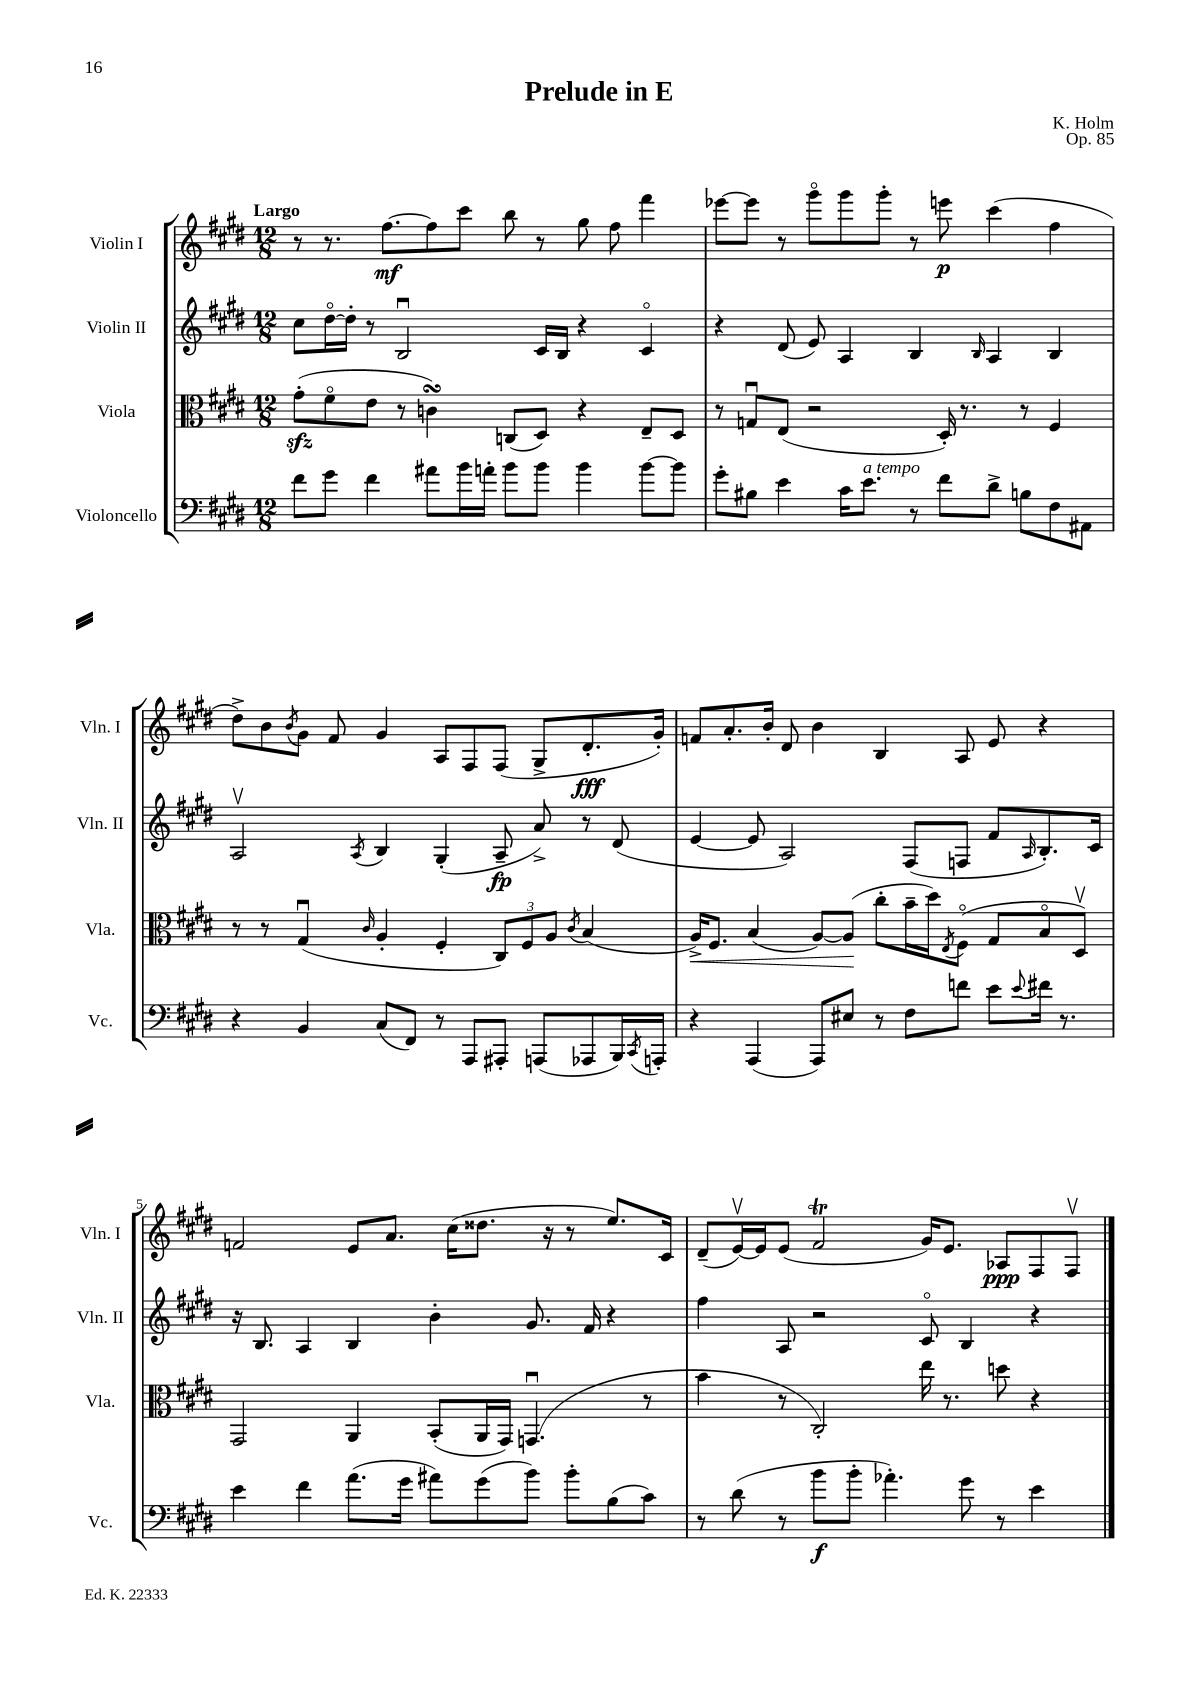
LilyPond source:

\header { title = "Prelude in E" composer = "K. Holm" opus = "Op. 85" }
<<
\new StaffGroup <<
\new Staff = "s0" \with { instrumentName = "Violin I" shortInstrumentName = "Vln. I" } {
    \clef treble \key e \major \numericTimeSignature \time 12/8 \tempo "Largo"
    r8 r8. fis''8.~\mf fis''8 cis'''8 b''8 r8 gis''8 fis''8 fis'''4 |
    ees'''8~ ees'''8 r8 gis'''8\flageolet gis'''8 gis'''8-. r8 e'''8\p cis'''4( fis''4 |
    dis''8->) b'8 \acciaccatura { b'8 } gis'8 fis'8 gis'4 a8 fis8 fis8( gis8-> dis'8.-.\fff gis'16-.) |
    f'8 a'8.-. b'16-. dis'8 b'4 b4 a8 e'8 r4 |
    f'2 e'8 a'8. cis''16( disis''8. r16 r8 e''8.) cis'16 |
    dis'8--( e'16~\upbow) e'16 e'8( fis'2\trill gis'16) e'8. aes8\ppp fis8 fis8\upbow \bar "|." |
}
\new Staff = "s1" \with { instrumentName = "Violin II" shortInstrumentName = "Vln. II" } {
    \clef treble \key e \major \numericTimeSignature \time 12/8
    cis''8 dis''16~\flageolet dis''16-. r8 b2\downbow cis'16 b16 r4 cis'4\flageolet |
    r4 dis'8( e'8) a4 b4 \grace { b16 } a4 b4 |
    a2\upbow \acciaccatura { a8 } b4 gis4-.( a8--\fp a'8->) r8 dis'8( |
    e'4~ e'8 a2) fis8( f8 fis'8 \grace { a16 } b8.-.) cis'16 |
    r16 b8. a4 b4 b'4-. gis'8. fis'16 r4 |
    fis''4 a8 r2 cis'8\flageolet b4 r4 \bar "|." |
}
\new Staff = "s2" \with { instrumentName = "Viola" shortInstrumentName = "Vla." } {
    \clef alto \key e \major \numericTimeSignature \time 12/8
    gis'8-.\sfz( fis'8\flageolet e'8 r8 c'4\turn) c8( dis8) r4 e8-- dis8 |
    r8 g8\downbow e8( r2 dis16-.) r8. r8 fis4 |
    r8 r8 gis4\downbow( \grace { cis'16 } a4-. fis4-. \tuplet 3/2 { cis8) fis8 a8 } \acciaccatura { cis'8 } b4( |
    a16->\<) fis8. b4( a8~) a8\!( cis''8-. b'16-- dis''16) \acciaccatura { e8 } fis8\flageolet( gis8 b8\flageolet dis8\upbow) |
    gis,2 a,4 b,8-.( a,16 gis,16) g,4.\downbow( r8 |
    b'4 r8 cis2-.) e''16 r8. d''8 r4 \bar "|." |
}
\new Staff = "s3" \with { instrumentName = "Violoncello" shortInstrumentName = "Vc." } {
    \clef bass \key e \major \numericTimeSignature \time 12/8
    fis'8 gis'8 fis'4 ais'8 b'16 a'16-. b'8 b'8 b'4 b'8~ b'8 |
    gis'8-. bis8 e'4 cis'16 e'8.^\markup { \italic "a tempo" } r8 fis'8 dis'8-> b8 fis8 ais,8 |
    r4 b,4 cis8( fis,8) r8 a,,8 ais,,8-. a,,8( aes,,8 b,,16) \acciaccatura { cis,8 } a,,16-. |
    r4 a,,4( a,,8) eis8 r8 fis8 f'8 e'8 \appoggiatura { e'8 } fis'16 r8. |
    e'4 fis'4 a'8.( gis'16 ais'8) gis'8( b'8) b'8-. b8( cis'8) |
    r8 dis'8( r8 b'8\f b'8-. aes'4.-.) gis'8 r8 e'4 \bar "|." |
}
>>
>>
\layout { \context { \Score \override BarNumber.break-visibility = ##(#f #t #t) barNumberVisibility = #(every-nth-bar-number-visible 5) } }
